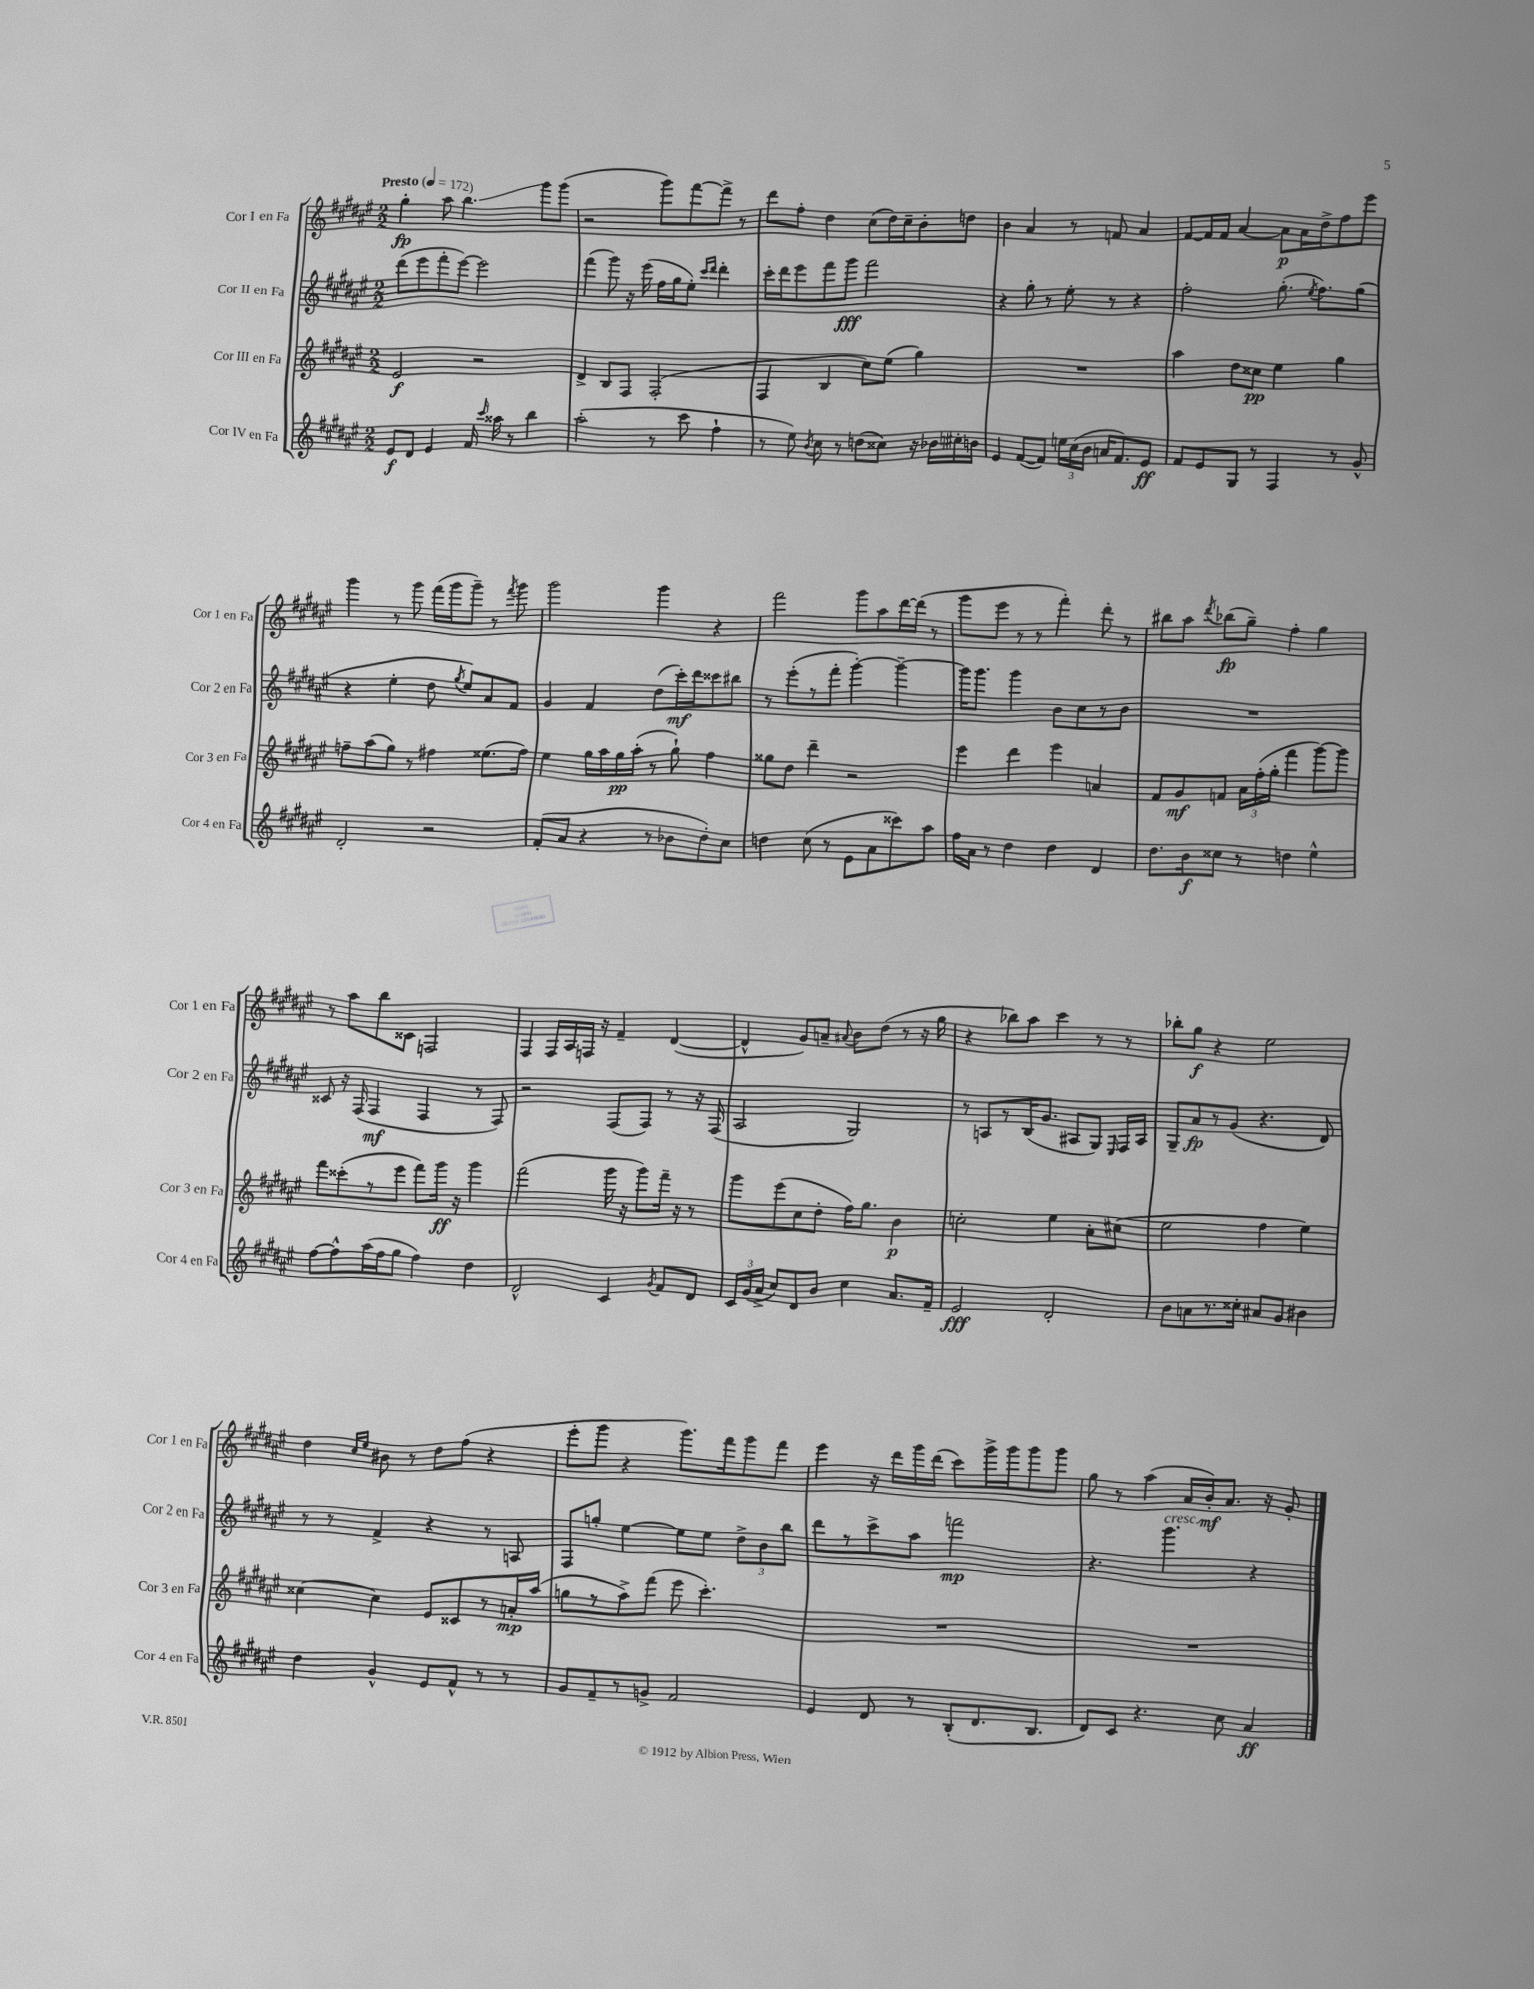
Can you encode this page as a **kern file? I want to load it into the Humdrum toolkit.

**kern	**kern	**kern	**kern
*staff4	*staff3	*staff2	*staff1
*clefG2	*clefG2	*clefG2	*clefG2
*k[f#c#g#d#a#e#]	*k[f#c#g#d#a#e#]	*k[f#c#g#d#a#e#]	*k[f#c#g#d#a#e#]
*M2/2	*M2/2	*M2/2	*M2/2
*MM172	*MM172	*MM172	*MM172
8e#	2e#	(8ddd#	4gg#'
8d#	.	8eee#	.
4e#	.	8fff#'	8aa#
.	.	[8eee#)	4.bb
16f#	2r	2eee#]	.
16qqccc#	.	.	.
16aa##	.	.	.
8r	.	.	.
4bb	.	.	8ggg#
.	.	.	(8ggg#
=	=	=	=
(2aa#'	4d#^	(4fff#	2r
.	8B	8ggg#)	.
.	8F#	16r	.
.	.	(16eee#	.
8r	(2F#'	16ff#	8ggg#)
.	.	16gg#	.
8ccc#	.	8ee#')	[8fff#
.	.	16qqccc#	.
.	.	16qqddd#	.
4ff#`	.	4ddd#'	8fff#^]
.	.	.	8r
=	=	=	=
8r	4F#	16ccc#'	8ddd#
.	.	16ddd#	.
8ee#)	.	8eee#	8ff#'
8qb	.	.	.
8cc#	4B	8fff#	4dd#
8r	.	8ggg#	.
(8dd	8cc#)	2fff#	(8cc#
8cc##)	(8ee#	.	16dd#)
.	.	.	16cc#~
16r	4gg#)	.	8b'
16b-	.	.	.
16cc#'	.	.	8dd
16b	.	.	.
=	=	=	=
4e#	1r	4r	4b
([8f#	.	8gg#'	4a#
8f#])	.	8r	.
24ee	.	8ee#'	8r
(24cc#	.	.	.
24b	.	.	.
16a	.	8r	8f
8.f#)	.	.	.
.	.	4r	4a#
8e#	.	.	.
=	=	=	=
8f#	4aa#	2ff#'	[8f#
8e#	.	.	16f#]
.	.	.	16f#
8G#	8dd#	.	[4a#
8r	8cc##	.	.
4F#	4ee#	(8.gg#'	8a#]
.	.	.	16a#
.	.	8qee#	.
.	.	8.ff#)	16dd#^
8r	4gg#	.	8ff#
8g#^^	.	(8gg#	8eee#
=	=	=	=
2d#'	8ff~	4r	4ggg#
.	(8aa#	.	.
.	8gg#)	4ee#'	8r
.	8r	.	8ggg#
2r	4ff#	8dd#	(16fff#
.	.	.	16ggg#
.	.	8qgg#	.
.	.	8ee#)	8ggg#~)
.	(8.ee##	8a#	8r
.	.	.	8qfff#
.	.	8f#	8ggg#
.	16ff#)	.	.
=	=	=	=
(8f#'	4ee#	4g#	2ggg#
8a#	.	.	.
4r	16gg#	4f#	.
.	16aa#	.	.
.	16gg#	.	.
.	(16aa#'	.	.
8r	8r	(8dd#	4ggg#
8b-	8gg#`)	16ccc#')	.
.	.	16ddd#	.
8dd#')	4ff#	8ccc##	4r
8cc#	.	8bb#	.
=	=	=	=
4dd	8gg##	8r	2fff#
.	8dd#	(8eee#'	.
(8cc#	4ddd#~	8r	.
8r	.	8fff#'	.
8e#	2r	[4ggg#')	8ggg#
8a#	.	.	8aa#
8ccc##)	.	4ggg#~_	[16ddd#
.	.	.	(16ddd#]
8aa#	.	.	8r
=	=	=	=
16ff#	4eee#	16ggg#]	8ggg#
16a#	.	8.ggg#	.
8r	.	.	8eee#
4dd#	4ddd#	4ggg#	8r
.	.	.	8r
4dd#	4eee#	8b	4fff#')
.	.	8cc#	.
4d#	4a	8r	8ddd#'
.	.	8b	8r
=	=	=	=
8.dd#	8f#	1r	8bb#
.	8g#	.	8aa#
16b	.	.	.
.	.	.	8qddd#
8cc##	8f	.	(8bb-
8r	24a#	.	8gg#~)
.	(24ff#'	.	.
.	24gg#'	.	.
4dd	4fff#	.	4ff#'
4ee#^^	[8ggg#)	.	4gg#
.	8ggg#]	.	.
=	=	=	=
[8ff#	8fff#	8c##	8r
8ff#^^]	(8ccc##'	16r	8aa#
.	.	(16F#	.
(16aa#	8r	4F#	8bb
16ff#	.	.	.
8gg#	8eee#	.	8c##
4ff#)	8fff#)	4F#	2F
.	16ggg#	.	.
.	16r	.	.
4dd#	4ggg#	8r	.
.	.	8F#)	.
=	=	=	=
2d#^^	(2fff#	2r	4F#
.	.	.	16F#
.	.	.	16A#
.	.	.	16F
.	.	.	16r
4c#	16ggg#	(8F#	4f#~
.	16r	.	.
.	8ggg#)	8F#)	.
8qg#	.	.	.
8f#	16fff#~	8r	([4d#
.	16r	.	.
8d#	8r	16r	.
.	.	(16F#	.
=	=	=	=
24c#	8ggg#	2A#	4d#^^]
(24g#	.	.	.
24a#^	.	.	.
8cc#)	(8eee#	.	.
8d#	8cc#	.	8g#)
8b	8dd#'	.	8a~
.	.	.	8qqa#
4cc#	16ff#)	2G#)	8b
.	8.gg#	.	.
.	.	.	(8dd#
8.a#	4b	.	8r
.	.	.	16r
16f#~	.	.	16gg#
=	=	=	=
2e#	2cc'	8r	4r
.	.	8A	.
.	.	8r	8bb-)
.	.	(16B	8aa#
.	.	8.g#	.
2d#'	4ee#	.	4ccc#
.	.	8A#	.
.	8a#'	8G#)	8r
.	.	16qqE#	.
.	(8cc#	16F#	8r
.	.	16A#	.
=	=	=	=
8b	2ee#	8G#~	8bb-'
8a	.	8a#	8gg#
8.r	.	8r	4r
.	.	(8g#	.
16cc##'	.	.	.
8a#	4ff#	4.r	2ee#
8g#	.	.	.
4b#	4ee#)	.	.
.	.	8d#)	.
=	=	=	=
4dd#	[4cc##	8r	4dd#
.	.	8r	.
.	.	.	16qqcc#
.	.	.	16qqee#
4g#^^	4cc##]	4f#^	8b#
.	.	.	8r
8e#	8e#	4r	8dd#
8f#^^	8c##	.	(8ff#
8r	8r	8r	4r
8r	16a'	8A	.
.	(16aa#	.	.
=	=	=	=
8g#	8gg	8F#	8eee#'
8f#~	8r	8gg'	8ggg#
8r	8aa#^)	[4ee#	4r
8g^	(8fff#	.	.
2f#	8eee#	8ee#]	8.ggg#)
.	4.ccc#')	8ee#	.
.	.	.	16fff#
.	.	12dd#^	8ggg#
.	.	12b	.
.	.	.	8fff#
.	.	12bb	.
=	=	=	=
4e#	1r	8ddd#	4eee#
.	.	8r	.
8d#	.	8ccc#^	16r
.	.	.	16ddd#
8r	.	8aa#	16ggg#
.	.	.	(16ddd#
(8B'	.	2fff	8ccc#)
8.d#	.	.	16ggg#^
.	.	.	16ggg#
.	.	.	8ggg#
8.B	.	.	.
.	.	.	8ggg#
=	=	=	=
8d#)	1r	4.r	8gg#
8c#	.	.	8r
4.r	.	.	(4aa#
.	.	4.ggg#	.
.	.	.	16a#
.	.	.	16b')
8cc#	.	.	8.a#
4a#	.	4r	.
.	.	.	16r
.	.	.	8g#'
==	==	==	==
*-	*-	*-	*-
